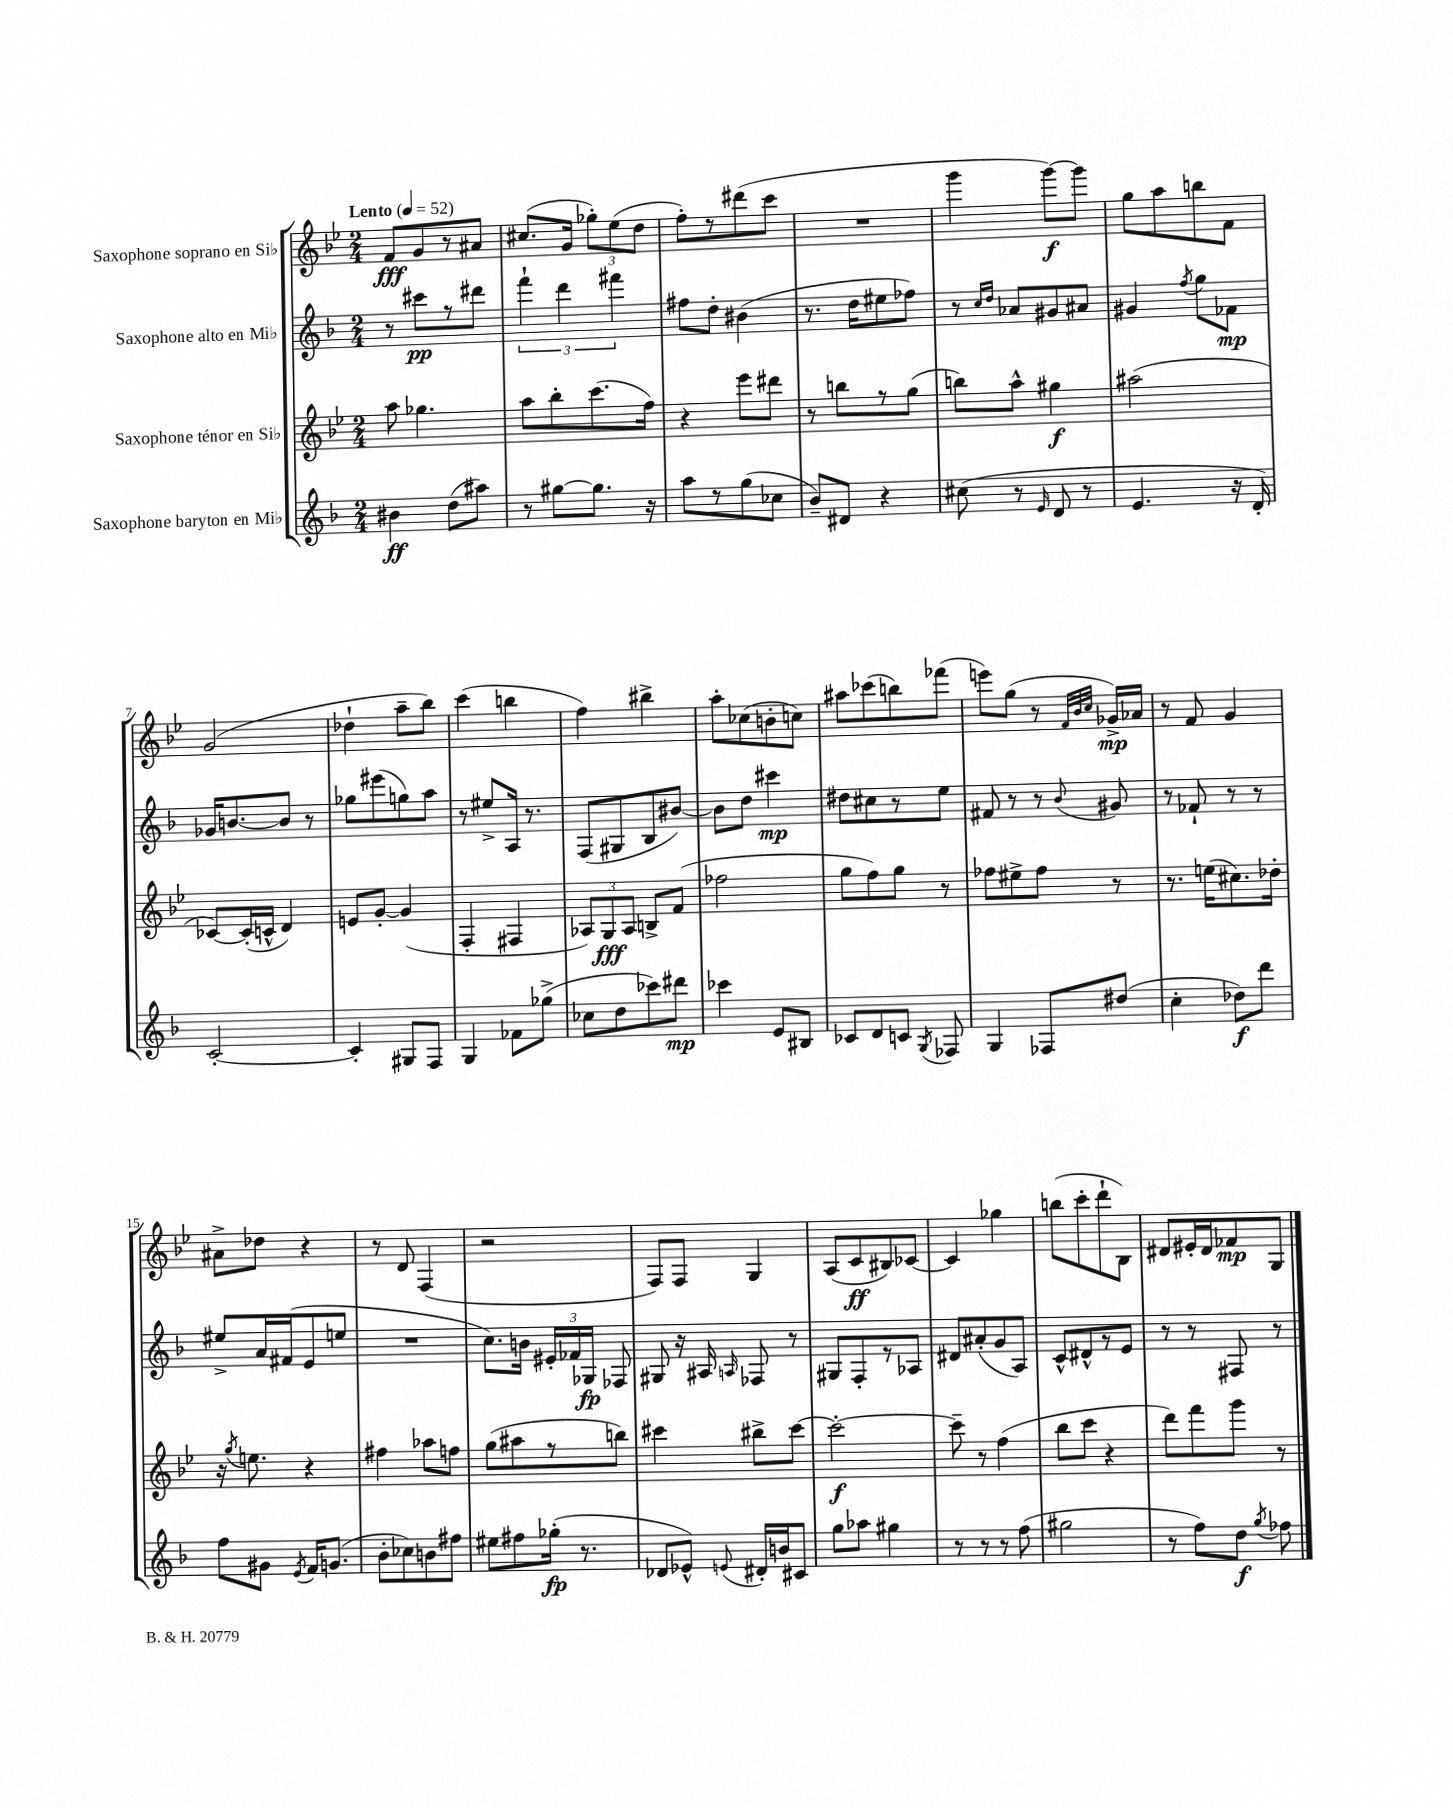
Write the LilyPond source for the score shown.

<<
\new StaffGroup <<
\new Staff = "s0" \with { instrumentName = "Saxophone soprano en Sib" } {
    \clef treble \key bes \major \numericTimeSignature \time 2/4 \tempo "Lento" 4 = 52
    \autoBeamOff f'8[\fff g'8 r8 ais'8] |
    cis''8.[( g'16] \tuplet 3/2 { ges''8[-.) ees''8( d''8] } |
    f''8[-.) r8 dis'''8( c'''8] |
    R2 |
    g'''4 g'''8[~\f) g'''8] |
    g''8[ a''8 b''8 f'8] |
    g'2( |
    des''4-! a''8[-- bes''8]) |
    c'''4( b''4 |
    f''4) bis''4-> |
    a''8[-. ces''8( b'8-. c''8]) |
    ais''8[ ces'''8( b''8) fes'''8]( |
    e'''8[) g''8]( r8 \grace { f'32[ bes'32 c''32] } ges'16[->\mp) aes'16] |
    r8 f'8 g'4 |
    ais'8[-> des''8] r4 |
    r8 d'8 f4( |
    r2 |
    f8[) f8] g4 |
    a8[( c'8\ff bis8) ces'8]~ |
    ces'4 ges''4 |
    b''8[( c'''8-. d'''8-! bes8]) |
    dis'8[ eis'16-. dis'16 fes'8\mp g8] \bar "|." |
}
\new Staff = "s1" \with { instrumentName = "Saxophone alto en Mib" } {
    \clef treble \key f \major \numericTimeSignature \time 2/4
    \autoBeamOff r8 cis'''8[\pp r8 dis'''8] |
    \tuplet 3/2 { f'''4-! d'''4 fis'''4 } |
    fis''8[ d''8]-. bis'4( |
    r8. d''16[ eis''8 fes''8]) |
    r8 \grace { c''16[ d''16] } aes'8[ gis'8 ais'8] |
    gis'4 \acciaccatura { f''8 } g''8[ fes'8]\mp |
    ges'16[ b'8.~ b'8] r8 |
    ges''8[ eis'''8( g''8) a''8] |
    r8 eis''8[-> a16] r8. |
    f8[( gis8 bes8 bis'8]~) |
    bis'8[ d''8] cis'''4\mp |
    dis''8[ cis''8 r8 e''8] |
    fis'8 r8 r8 \appoggiatura { bes'8 } gis'8 |
    r8 fes'8-! r8 r8 |
    eis''8[-> a'16 fis'16( e'8 e''8] |
    R2 |
    c''8.[) b'16] \tuplet 3/2 { eis'16[-. fes'16 ges16]\fp } fes8 |
    gis8 r16 ais16 \grace { a16 } fes8 r8 |
    gis8[ f8-. r8 aes8] |
    dis'8[ ais'8-.( g'8 a8]) |
    c'8[-^ dis'8-^ r8 e'8] |
    r8 r8 fis8 r8 \bar "|." |
}
\new Staff = "s2" \with { instrumentName = "Saxophone ténor en Sib" } {
    \clef treble \key bes \major \numericTimeSignature \time 2/4
    \autoBeamOff a''8 ges''4. |
    a''8[ bes''8-. c'''8.( f''16]) |
    r4 ees'''8[ dis'''8] |
    r8 b''8[ r8 g''8]( |
    b''8[) a''8]-^ gis''4\f |
    ais''2( |
    ces'8[~) ces'16-.( c'16]-^ d'4) |
    e'8[ g'8]~-. g'4( |
    f4-. fis4 |
    \tuplet 3/2 { aes8[) g8\fff aes8] } b8[-> f'8]( |
    fes''2 |
    g''8[ f''8) g''8] r8 |
    fes''8[ eis''8-> fes''8] r8 |
    r8. e''16[( cis''8.) des''16]-. |
    r16 \acciaccatura { g''8 } e''8. r4 |
    fis''4 aes''8[ f''8] |
    g''8[( ais''8 r8 b''8]) |
    cis'''4 bis''8[-> cis'''8]~ |
    cis'''2~-.\f |
    cis'''8-- r8 f''4( |
    bes''8[ c'''8] r4 |
    d'''8[) f'''8 g'''8] r8 \bar "|." |
}
\new Staff = "s3" \with { instrumentName = "Saxophone baryton en Mib" } {
    \clef treble \key f \major \numericTimeSignature \time 2/4
    \autoBeamOff bis'4\ff d''8[( ais''8]) |
    r8 gis''8[~ gis''8.] r16 |
    a''8[ r8 g''8( ces''8] |
    bes'8[--) dis'8] r4 |
    cis''8( r8 \grace { e'16 } d'8 r8 |
    e'4. r16 d'16-.) |
    c'2~-. |
    c'4-. gis8[ f8] |
    g4 fes'8[ ges''8]->( |
    ces''8[ d''8 ces'''8) dis'''8]\mp |
    ces'''4 e'8[ bis8] |
    ces'8[ d'8 c'8] \acciaccatura { g8 } fes8 |
    g4 fes8[ dis''8]( |
    c''4-. des''8[\f) d'''8] |
    f''8[ gis'8] \acciaccatura { e'8 } f'16[ g'8.]( |
    bes'8[-. ces''8) b'8 fis''8] |
    eis''8[ fis''8 ges''16]-.\fp( r8. |
    des'8[ ees'8]-^) \appoggiatura { e'8 } dis'16[-. b'16 cis'8] |
    g''8[ aes''8] gis''4 |
    r8 r8 r8 f''8( |
    gis''2 |
    r8 f''8[) d''8]\f \acciaccatura { g''8 } fes''8 \bar "|." |
}
>>
>>
